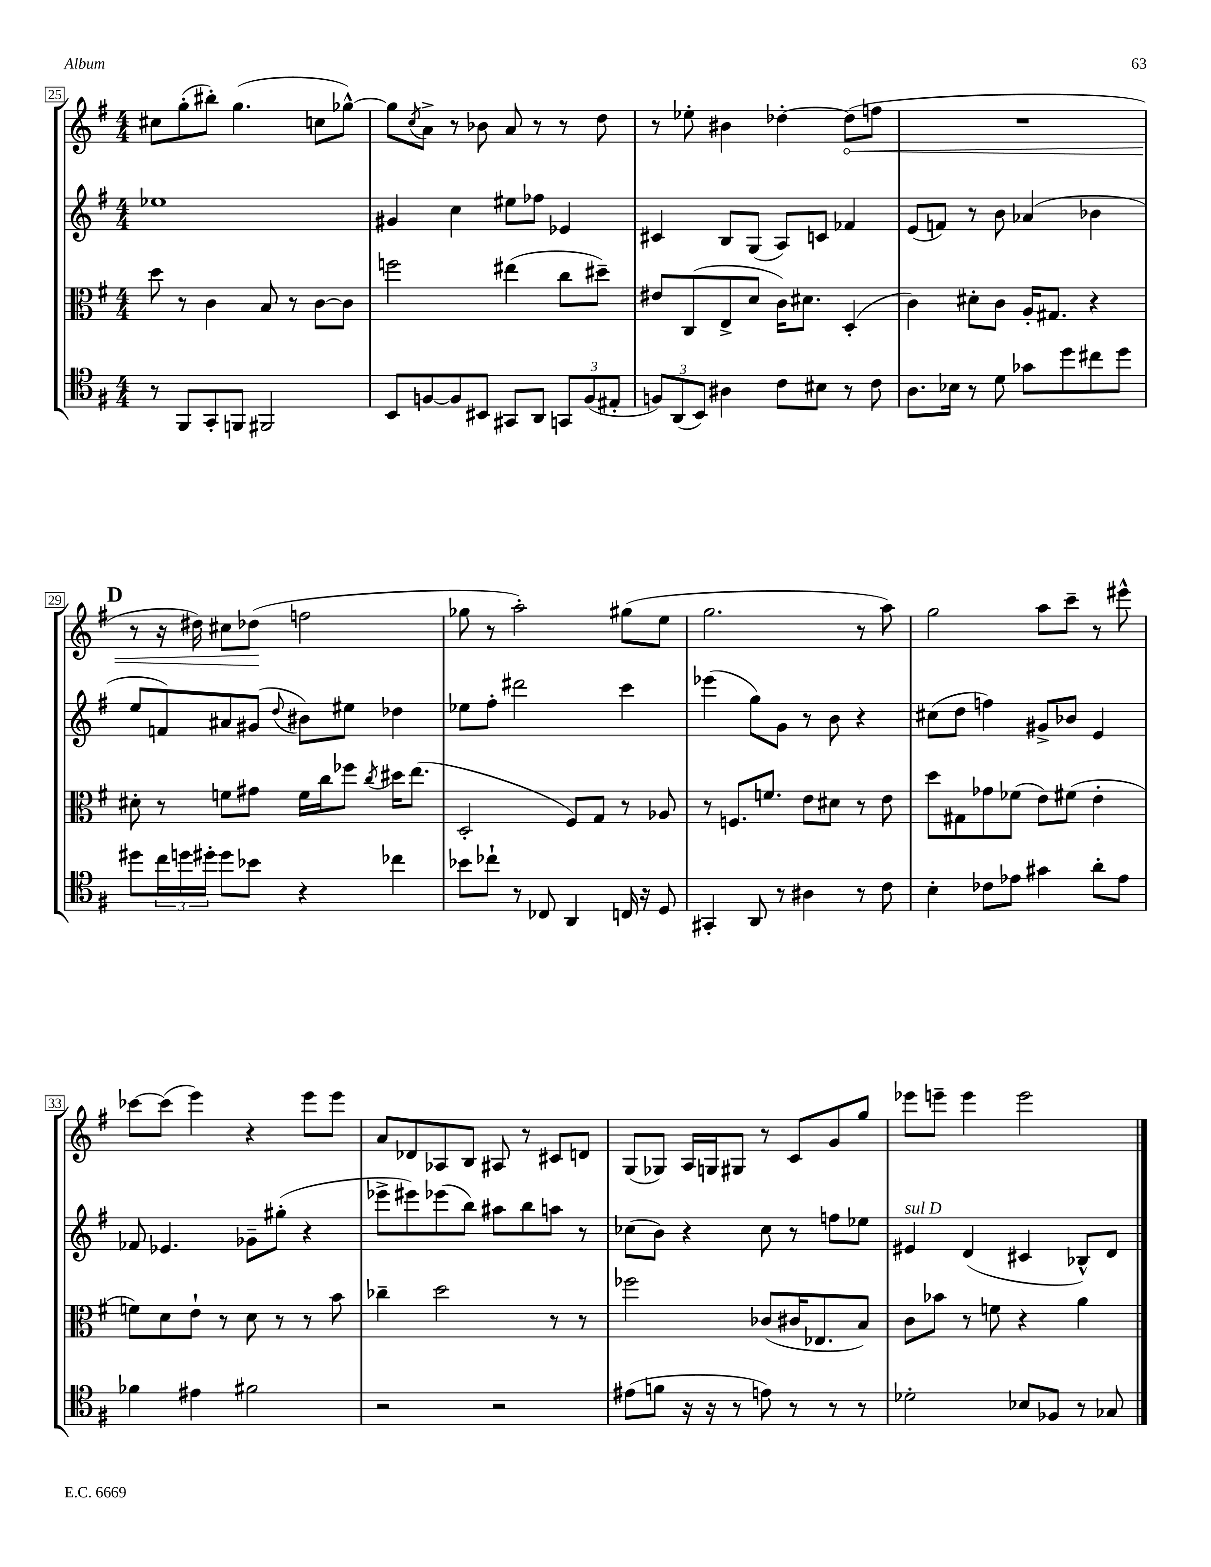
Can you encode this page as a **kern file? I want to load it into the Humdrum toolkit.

**kern	**kern	**kern	**kern	**dynam
*part4	*part3	*part2	*part1	*part1
*staff4	*staff3	*staff2	*staff1	*staff1
*clefC4	*clefC3	*clefG2	*clefG2	*
*k[f#]	*k[f#]	*k[f#]	*k[f#]	*
*M4/4	*M4/4	*M4/4	*M4/4	*
=25	=25	=25	=25	=25
8r	8dd\	1ee-X	8cc#X\L	.
8FF#/L	8r	.	(8gg'\	.
8GG'/	4c\	.	8bb#X'\J)	.
8FFn/J	.	.	(4.gg\	.
2FF#X/	8B/	.	.	.
.	8r	.	.	.
.	[8c\L	.	8ccn\L	.
.	8c\J]	.	[8gg-X^^\J)	.
=26	=26	=26	=26	=26
8BB/L	2ffn\	4g#X/	8gg-\L]	.
.	.	.	8qcc/	.
[8Fn/	.	.	8a^\J	.
8F/]	.	4cc\	8r	.
8BB#X/J	.	.	8b-X\	.
8GG#X/L	(4ee#X\	8ee#X\L	8a/	.
8AA/J	.	8ff-X\J	8r	.
12GGn/L	8cc\L	4e-X/	8r	.
(12F/	.	.	.	.
.	8dd#X~\J)	.	8dd\	.
12E#X'/J	.	.	.	.
=27	=27	=27	=27	=27
12Fn/L)	8e#X/L	4c#X/	8r	.
(12AA/	.	.	.	.
.	(8C/	.	8ee-X'\	.
12BB/J)	.	.	.	.
4A#X\	8E^/	8B/L	4b#X\	.
.	8d/J	(8G/J	.	.
8c\L	16c\KL)	8A/L)	[4dd-X'\	.
.	8.d#X\J	.	.	.
8B#X\J	.	8cn/J	.	.
!	!	!	!	!LO:HP:b
8r	(4D'/	4f-X/	(8dd-\L]	<
8c\	.	.	8ffn\J	.
=28	=28	=28	=28	=28
8.A\L	4c\)	(8e/L	1r	.
.	.	8fn/J)	.	.
16B-X\Jk	.	.	.	.
8r	8d#X'\L	8r	.	.
8d\	8c\J	8b\	.	.
8g-X\L	16A'/KL	(4a-X/	.	.
.	8.G#X/J	.	.	.
8dd\	.	.	.	.
8cc#X\	4r	4b-X\	.	.
8dd\J	.	.	.	.
!!LO:LB:g=z
!!LO:REH:place=s1:t=D
=29	=29	=29	=29	=29
8dd#X\L	8d#X'\	8ee/L	8r	.
24cc\L	8r	8fn/)	16r	.
24ddn\	.	.	.	.
.	.	.	16dd#X\)	.
24dd#X'\JJ	.	.	.	.
8dd#\L	8fn\L	8a#X/	8cc#X\L	.
8b-X\J	8g#X\J	(8g#X/J	(8dd-X\J	.
.	.	8qqdd/	.	.
4r	16f\LL	8b#X\L)	2ffn\	[
.	16cc\J	.	.	.
.	8ff-X\J	8ee#X\J	.	.
.	8qcc/	.	.	.
4cc-X\	16dd#X\KL	4dd-X\	.	.
.	(8.ee\J	.	.	.
=30	=30	=30	=30	=30
8b-X\L	2D'/	8ee-X\L	8gg-X\	.
8cc-X`\J	.	8ff#'\J	8r	.
8r	.	2ddd#X\	2aa'\)	.
8C-X/	.	.	.	.
4AA/	8F#/L)	.	.	.
.	8G/J	.	.	.
16Cn/	8r	4ccc\	(8gg#X\L	.
16r	.	.	.	.
8D/	8A-X/	.	8ee\J	.
=31	=31	=31	=31	=31
4GG#X'/	8r	(4eee-X\	2.gg\	.
.	8.Fn/L	.	.	.
8AA/	.	8gg\L)	.	.
.	8.fn/J	.	.	.
8r	.	8g\J	.	.
4A#X\	8e\L	8r	.	.
.	8d#X\J	8b\	.	.
8r	8r	4r	8r	.
8c\	8e\	.	8aa\)	.
=32	=32	=32	=32	=32
4B'\	8dd\L	(8cc#X\L	2gg\	.
.	8G#X\	8dd\J	.	.
8c-X\L	8g-X\	4ffn\)	.	.
8e-X\J	(8f-X\J	.	.	.
4g#X\	8e\L)	8g#X^/L	8aa\L	.
.	(8f#X\J	8b-X/J	8ccc~\J	.
8a'\L	4e'\	4e/	8r	.
8e-\J	.	.	8eee#X^^\	.
!!LO:LB:g=z
=33	=33	=33	=33	=33
4f-X\	8fn\L)	8f-X/	[8ccc-X\L	.
.	8d\	4.e-X/	(8ccc-\J]	.
4e#X\	8e`\J	.	4eee\)	.
.	8r	.	.	.
2f#X\	8d\	8g-X~\L	4r	.
.	8r	(8gg#X'\J	.	.
.	8r	4r	8eee\L	.
.	8b\	.	8eee\J	.
=34	=34	=34	=34	=34
2r	4cc-X~\	8eee-X^\L	8a/L	.
.	.	8eee#X\)	8d-X/	.
.	2dd\	(8eee-X\	8A-X/	.
.	.	8bb\J)	8B/J	.
2r	.	8aa#X\L	8A#X/	.
.	.	8bb\	8r	.
.	8r	8aan\J	8c#X/L	.
.	8r	8r	8dn/J	.
=35	=35	=35	=35	=35
(8e#X\L	2ff-X\	(8cc-X\L	(8G/L	.
8fn\J	.	8b\J)	8G-X/J)	.
16r	.	4r	16A/LL	.
16r	.	.	16Gn/J	.
8r	.	.	8G#X/J	.
8en\)	(8c-X/L	8cc-\	8r	.
8r	16c#X/K	8r	8c/L	.
.	8.E-X/	.	.	.
8r	.	8ffn\L	8g/	.
8r	8B/J)	8ee-X\J	8gg/J	.
=36	=36	=36	=36	=36
!	!	!LO:TX:a:i:t=sul D	!	!
2d-X'\	8c\L	4e#X/	8eee-X\L	.
.	8b-X\J	.	8eeen~\J	.
.	8r	(4d/	4eee\	.
.	8fn\	.	.	.
8B-X/L	4r	4c#X/	2eee\	.
8F-X/J	.	.	.	.
8r	4a\	8B-X^^/L)	.	.
8G-X/	.	8d/J	.	.
==	==	==	==	==
*-	*-	*-	*-	*-
